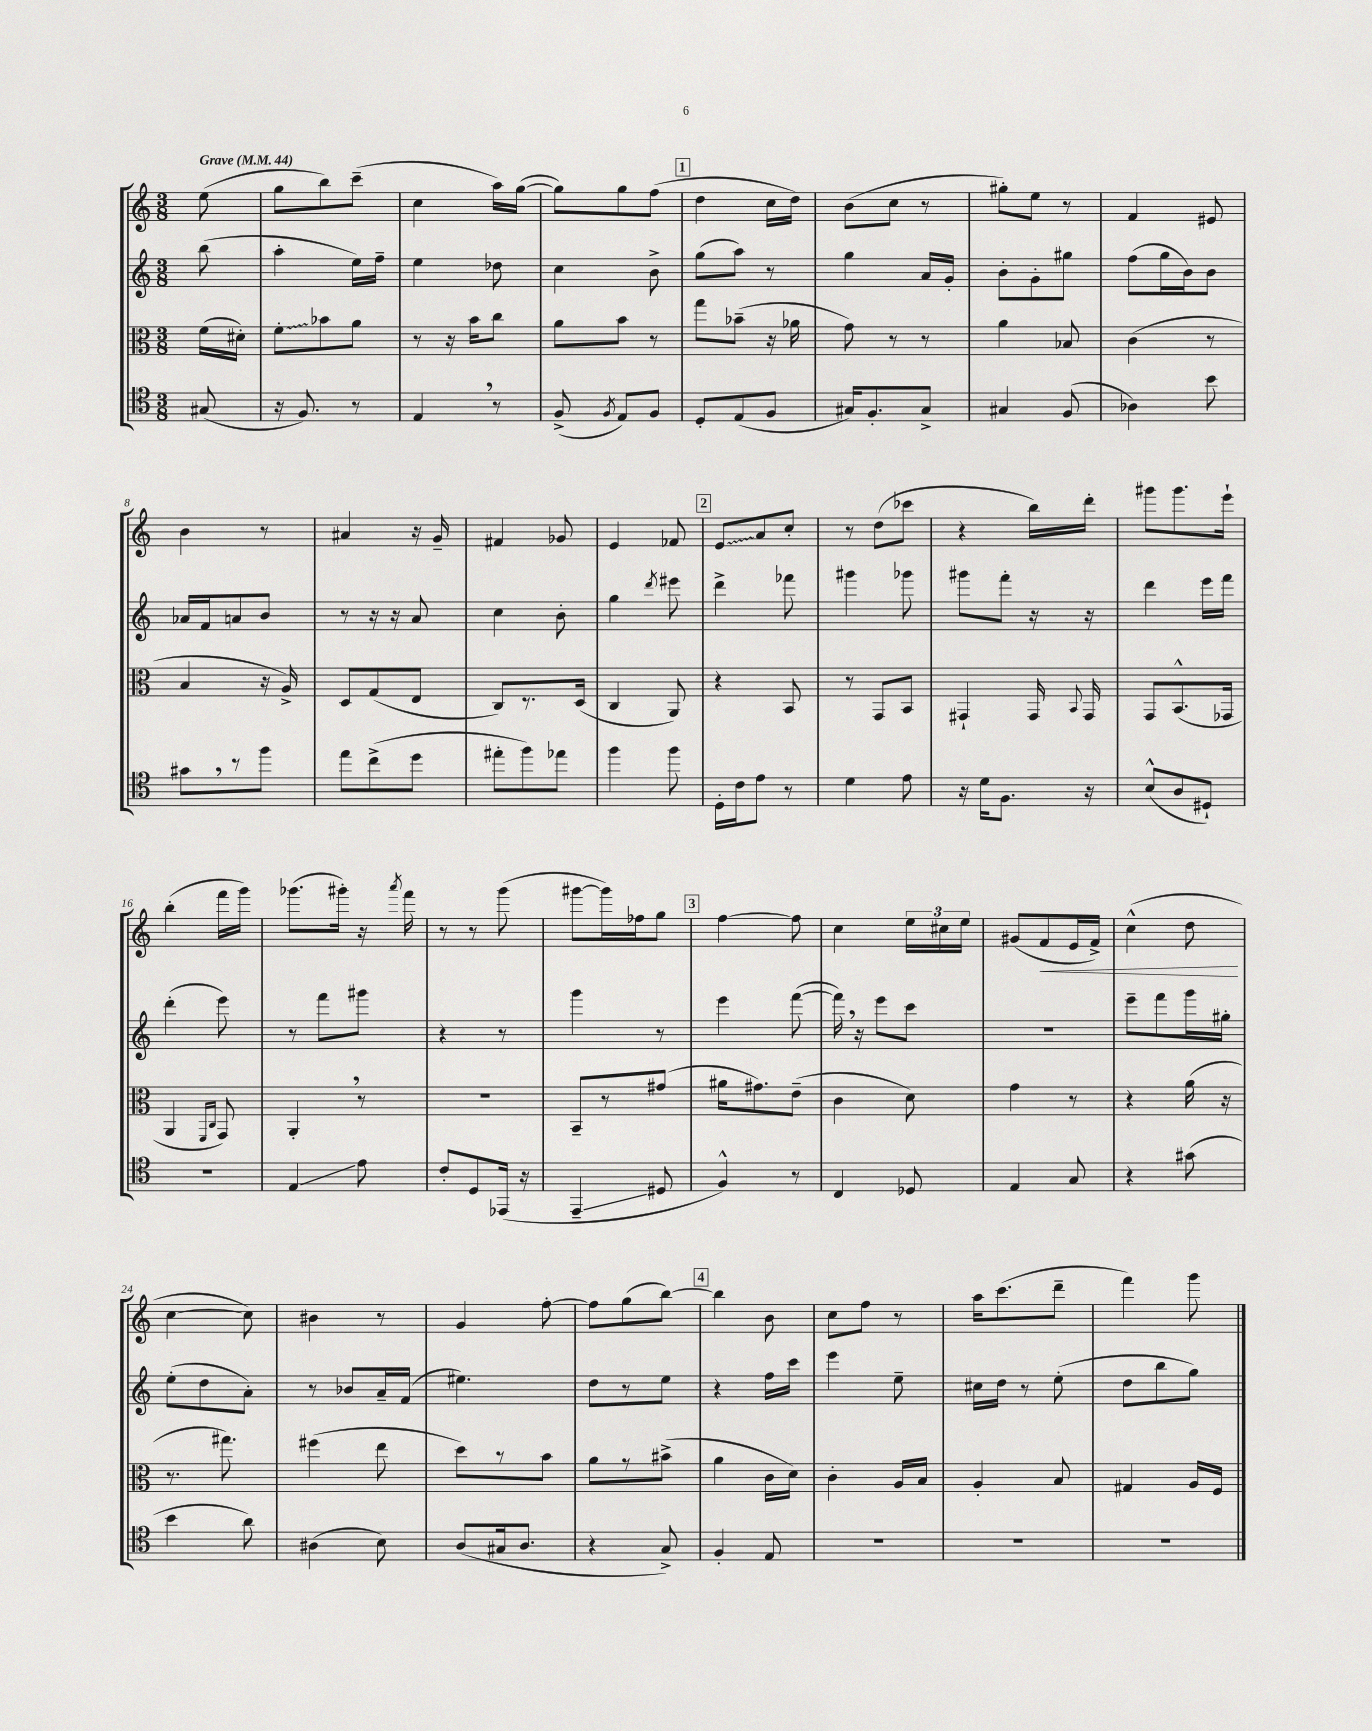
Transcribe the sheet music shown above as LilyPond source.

<<
\new StaffGroup <<
\new Staff = "s0" {
    \clef treble \key c \major \numericTimeSignature \time 3/8 \partial 8 \tempo "Grave" 4 = 44
    \autoBeamOff e''8( |
    g''8[ b''8) c'''8]--( |
    c''4 a''16[) g''16]~( |
    g''8[) g''8 f''8]( |
    \mark \markup { \box "1" } d''4 c''16[ d''16]) |
    b'8[( c''8] r8 |
    gis''8[-.) e''8] r8 |
    f'4 eis'8 |
    b'4 r8 |
    ais'4 r16 g'16-- |
    fis'4 ges'8 |
    e'4 fes'8 |
    \mark \markup { \box "2" } \once \override Glissando.style = #'zigzag e'8[\glissando a'8 c''8]-. |
    r8 d''8[( ces'''8] |
    r4 b''16[) d'''16]-. |
    gis'''8[ gis'''8. e'''16]-! |
    b''4-.( f'''16[ g'''16]) |
    ges'''8.[( gis'''16]-.) r16 \acciaccatura { a'''8 } f'''16 |
    r8 r8 g'''8( |
    gis'''8[~ gis'''16) fes''16 g''8] |
    \mark \markup { \box "3" } f''4~ f''8 |
    c''4 \tuplet 3/2 { e''16[ cis''16 e''16] } |
    gis'8[( f'8\< e'16 f'16]->) |
    c''4-^( d''8\! |
    c''4~ c''8) |
    bis'4 r8 |
    g'4 f''8~-. |
    f''8[ g''8( b''8]~) |
    \mark \markup { \box "4" } b''4 b'8 |
    c''8[ f''8] r8 |
    a''16[ c'''8.( d'''8]-- |
    f'''4) g'''8 \bar "|." |
}
\new Staff = "s1" {
    \clef treble \key c \major \numericTimeSignature \time 3/8 \partial 8
    \autoBeamOff b''8( |
    a''4-. e''16[) f''16]-- |
    e''4 des''8 |
    c''4 b'8-> |
    \mark \markup { \box "1" } g''8[( a''8]) r8 |
    g''4 a'16[ g'16]-. |
    b'8[-. g'8-. gis''8] |
    f''8[( g''16 b'16) b'8] |
    aes'16[ f'16 a'8 b'8] |
    r8 r16 r16 a'8 |
    c''4 b'8-. |
    g''4 \acciaccatura { d'''8 } eis'''8 |
    \mark \markup { \box "2" } d'''4-> fes'''8 |
    gis'''4 ges'''8 |
    gis'''8[ f'''8]-. r16 r16 |
    d'''4 e'''16[ f'''16] |
    d'''4-.( e'''8) |
    r8 f'''8[ gis'''8] |
    r4 r8 |
    g'''4 r8 |
    \mark \markup { \box "3" } e'''4 f'''8~( |
    f'''16) \breathe r16 e'''8[ c'''8] |
    R4. |
    e'''8[-- f'''8 g'''16 gis''16]-. |
    e''8[-.( d''8 a'8]-.) |
    r8 bes'8[ a'16-- f'16]( |
    eis''4.) |
    d''8[ r8 e''8] |
    \mark \markup { \box "4" } r4 f''16[ c'''16] |
    e'''4 e''8-- |
    cis''16[ d''16] r8 e''8-.( |
    d''8[ b''8 g''8]) \bar "|." |
}
\new Staff = "s2" {
    \clef alto \key c \major \numericTimeSignature \time 3/8 \partial 8
    \autoBeamOff f'16[( dis'16]-.) |
    \once \override Glissando.style = #'zigzag f'8[-.\glissando bes'8 a'8] |
    r8 r16 b'16[ c''8] |
    a'8[ b'8] r8 |
    \mark \markup { \box "1" } g''8[ bes'8]--( r16 aes'16 |
    g'8) r8 r8 |
    a'4 bes8 |
    c'4( r8 |
    b4 r16 a16->) |
    d8[ g8( e8] |
    c8[) r8. d16]( |
    c4 a,8) |
    \mark \markup { \box "2" } r4 b,8 |
    r8 g,8[ b,8] |
    gis,4-! gis,16 \appoggiatura { b,8 } gis,16 |
    g,8[ b,8.-^( ges,16] |
    a,4 \grace { f,16[ c16] } g,8) |
    a,4-. \breathe r8 |
    R4. |
    b,8[-- r8 gis'8]( |
    \mark \markup { \box "3" } ais'16[ gis'8.) e'8]--( |
    c'4 d'8) |
    g'4 r8 |
    r4 a'16( r16 |
    r8. gis''8.) |
    fis''4( e''8 |
    d''8[) r8 b'8] |
    a'8[ r8 bis'8]->( |
    \mark \markup { \box "4" } a'4 c'16[ d'16]) |
    c'4-. a16[ b16] |
    a4-. b8 |
    gis4 a16[ f16] \bar "|." |
}
\new Staff = "s3" {
    \clef tenor \key c \major \numericTimeSignature \time 3/8 \partial 8
    \autoBeamOff gis8( |
    r16 f8.) r8 |
    e4 \breathe r8 |
    f8->( \acciaccatura { f8 } e8[) f8] |
    \mark \markup { \box "1" } d8[-. e8( f8] |
    gis16[) f8.-. gis8]-> |
    gis4 f8( |
    aes4) b'8 |
    gis'8[ \breathe r8 f''8] |
    e''8[ c''8->( d''8] |
    eis''8[-. f''8) ees''8] |
    f''4 f''8 |
    \mark \markup { \box "2" } d16[-. c'16 e'8] r8 |
    d'4 e'8 |
    r16 d'16[ f8.] r16 |
    b8[-^( a8 dis8]-!) |
    R4. |
    e4\glissando e'8 |
    c'8[-. d8 ees,16]( r16 |
    e,4--\glissando dis8 |
    \mark \markup { \box "3" } f4-^) r8 |
    c4 des8 |
    e4 g8 |
    r4 gis'8( |
    b'4 a'8) |
    ais4( b8) |
    a8[( gis16 a8.] |
    r4 g8->) |
    \mark \markup { \box "4" } f4-. e8 |
    R4. |
    R4. |
    R4. \bar "|." |
}
>>
>>
